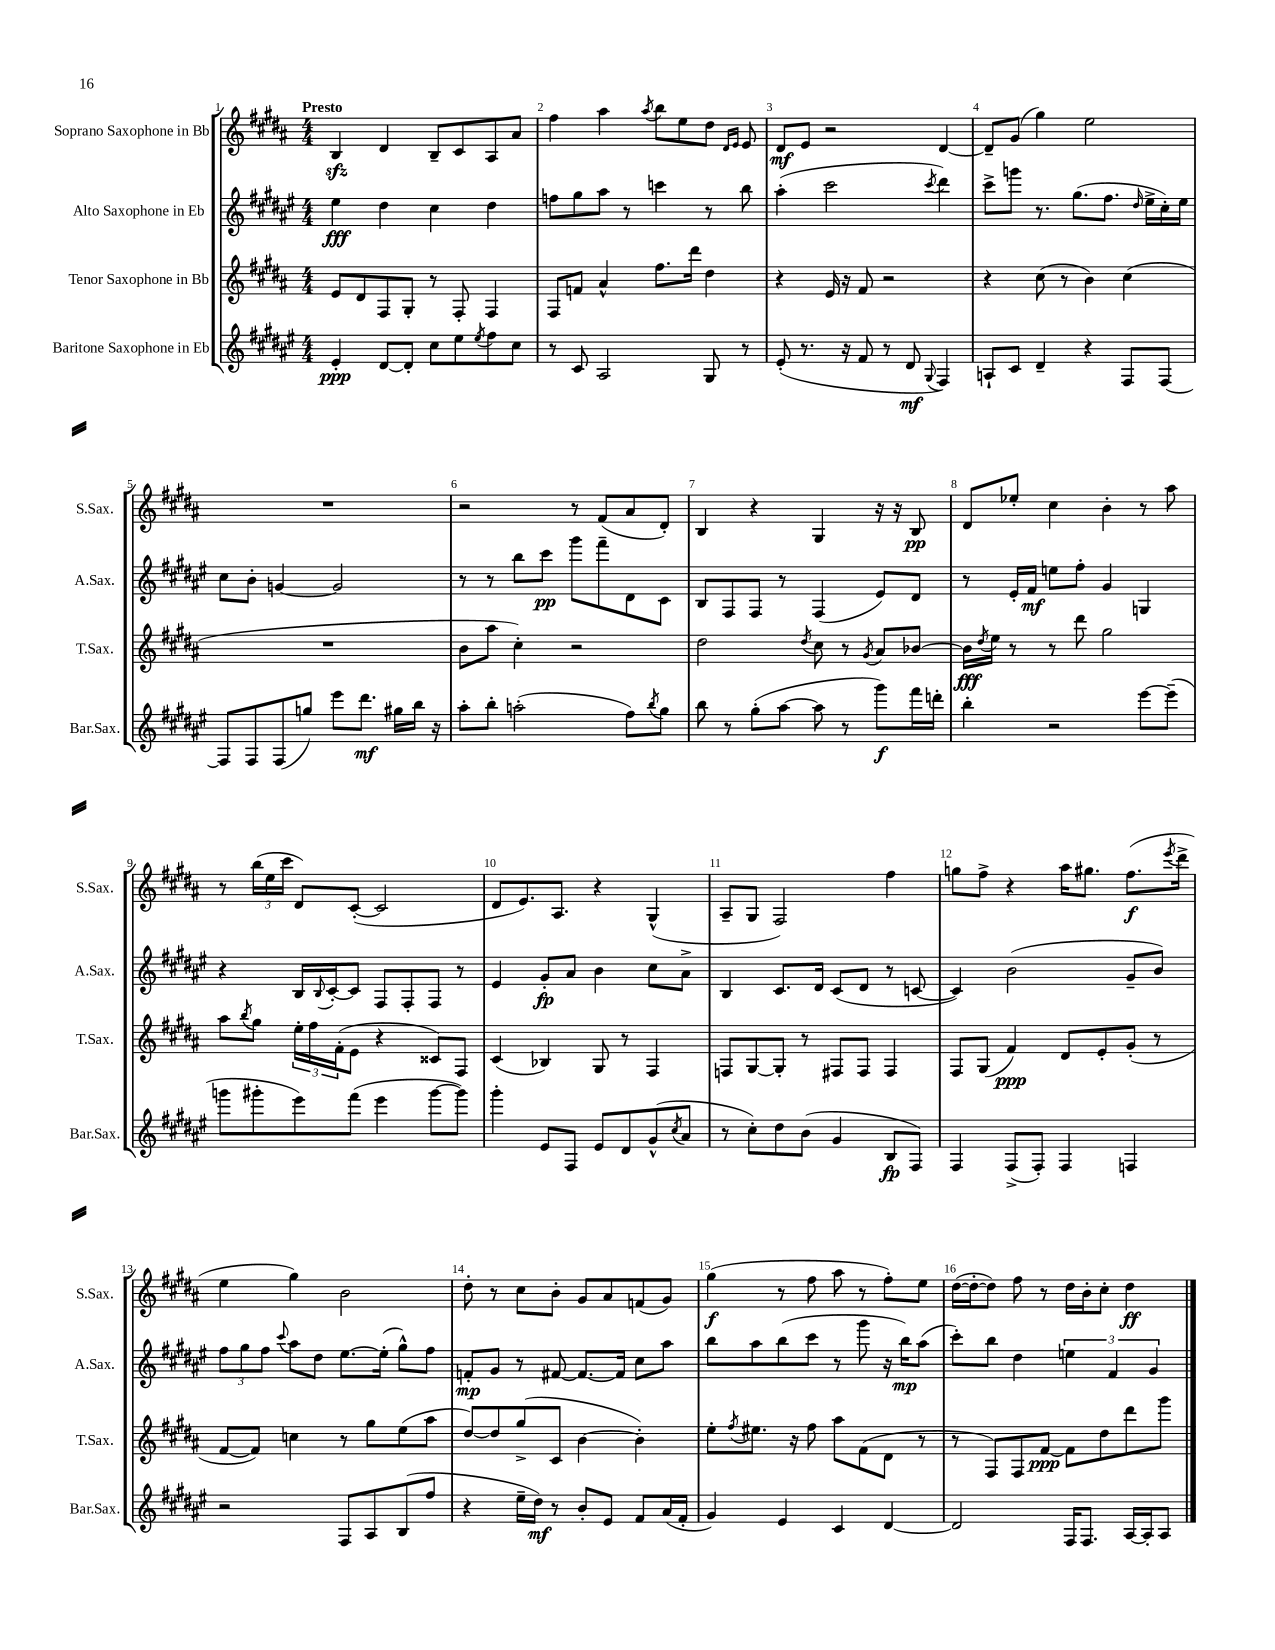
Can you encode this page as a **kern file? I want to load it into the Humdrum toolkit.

**kern	**kern	**kern	**kern
*staff4	*staff3	*staff2	*staff1
*clefG2	*clefG2	*clefG2	*clefG2
*k[f#c#g#d#a#e#]	*k[f#c#g#d#a#]	*k[f#c#g#d#a#e#]	*k[f#c#g#d#a#]
*M4/4	*M4/4	*M4/4	*M4/4
4e#'/	8e/L	4ee#\	4B/
.	8d#/	.	.
[8d#/L	8F#/	4dd#\	4d#/
8d#'/]J	8G#'/J	.	.
8cc#\L	8r	4cc#\	8B~/L
8ee#\	8F#'/	.	8c#/
8qee#/	.	.	.
8ff#\	4F#/	4dd#\	8A#/
8cc#\J	.	.	8a#/J
=	=	=	=
8r	8F#/L	8ff\L	4ff#\
8c#/	8f/J	8gg#\	.
2A#/	4a#^^/	8aa#\J	4aa#\
.	.	8r	.
.	.	.	8qaa#/
.	8.ff#\L	4ccc\	8bb\L
.	.	.	8ee\
.	16ddd#\Jk	.	.
8G#/	4dd#\	8r	8dd#\J
.	.	.	16qqd#/LL
.	.	.	16qqe/JJ
8r	.	8bb\	8e/
=	=	=	=
(8e#'/	4r	(4aa#'\	8d#/L
8.r	.	.	8e/J
.	16e/	2ccc#\	2r
16r	16r	.	.
8f#/	8f#/	.	.
8r	2r	.	.
8d#/	.	.	.
8qqG#/	.	8qccc#/	.
4F#/)	.	4ddd#\)	[4d#/
=	=	=	=
8A`/L	4r	8ccc#^\L	8d#~/]L
8c#/J	.	8ggg\J	(8g#/J
4d#~/	(8cc#\	8.r	4gg#\)
.	8r	.	.
.	.	(8.gg#\L	.
4r	4b\)	.	2ee\
.	.	8.ff#\J	.
8F#/L	(4cc#\	.	.
.	.	16qqdd#/	.
.	.	16ee#^\LL	.
[8F#/J	.	16cc#'\)	.
.	.	16ee#\JJ	.
=	=	=	=
8F#/]L	1r	8cc#\L	1r
8F#/	.	8b'\J	.
(8F#/	.	[4g/	.
8gg/J)	.	.	.
8eee#\L	.	2g/]	.
8.ddd#\J	.	.	.
16gg#\LL	.	.	.
16bb\JJ	.	.	.
16r	.	.	.
=	=	=	=
8aa#'\L	8b\L	8r	2r
8bb'\J	8aa#\J	8r	.
(2aa'\	4cc#'\)	8bb\L	.
.	.	8ccc#\J	.
.	2r	8ggg#\L	8r
.	.	8fff#~\	(8f#/L
8ff#\L)	.	8d#\	8a#/
8qbb/	.	.	.
8gg#\J	.	8c#\J	8d#'/J)
=	=	=	=
8bb\	2dd#\	8B/L	4B/
8r	.	8F#/	.
(8gg#'\L	.	8F#/J	4r
[8aa#\J	.	8r	.
.	8qdd#/	.	.
8aa#\]	8cc#\	(4F#/	4G#/
8r	8r	.	.
.	8qg#/	.	.
8ggg#\L)	8a#/L	8e#/L)	16r
.	.	.	16r
16fff#\L	[8b-/J	8d#/J	8B/
16ddd'\JJ	.	.	.
=	=	=	=
4bb'\	16b-\]LL	8r	8d#/L
.	8qdd#/	.	.
.	16ee\JJ	.	.
.	8r	16e#'/LL	8ee-'/J
.	.	16f#/JJ	.
2r	8r	8ee\L	4cc#\
.	8ddd#\	8ff#'\J	.
.	2gg#\	4g#/	4b'\
[8eee#\L	.	4G/	8r
(8eee#~\]J	.	.	8aa#\
=	=	=	=
8ggg\L	8aa#\L	4r	8r
.	8qbb/	.	.
8ggg#'\	8gg#\J	.	(24bb\LL
.	.	.	24ee\
.	.	.	24ccc#\JJ
8eee#\)	24ee'\LL	16B/LL	8d#/L)
.	24ff#\	.	.
.	.	8qqB/	.
.	.	[16c#'/J	.
.	(24f#'\J	.	.
(8fff#\J	8e\J	8c#/]J	([8c#'/J
4eee#\	4r	8F#/L	2c#/]
.	.	8F#'/	.
[8ggg#\L	8c##/L)	8F#/J	.
8ggg#\]J)	8F#/J	8r	.
=	=	=	=
4ggg#'\	(4c#/	4e#/	8d#/L
.	.	.	8.e/)
8e#/L	4B-/)	8g#'/L	.
.	.	.	8.A#/J
8F#/J	.	8a#/J	.
8e#/L	8G#/	4b\	4r
8d#/	8r	.	.
(8g#^^/	4F#/	8cc#\L	(4G#^^/
8qcc#/	.	.	.
8a#/J	.	8a#^\J	.
=	=	=	=
8r	8F/L	4B/	8A#~/L
8cc#'\L)	[8G#/	.	8G#/J
8dd#\	8G#'/]J	8.c#/L	2F#/)
(8b\J	8r	.	.
.	.	16d#/Jk	.
4g#/	8F#/L	(8c#/L	.
.	8F#/J	8d#/J	.
8B/L	4F#/	8r	4ff#\
8F#/J)	.	[8c/	.
=	=	=	=
4F#/	8F#/L	4c/])	8gg\L
.	(8G#/J	.	8ff#^\J
(8F#^/L	4f#/)	(2b\	4r
8F#'/J)	.	.	.
4F#/	8d#/L	.	16aa#\LK
.	.	.	8.gg#\J
.	8e'/	.	.
4F/	(8g#'/J	8g#~/L	(8.ff#\L
.	8r	8b/J)	.
.	.	.	8qeee/
.	.	.	16ddd#^\Jk
=	=	=	=
2r	[8f#/L	12ff#\L	4ee\
.	.	12gg#\	.
.	8f#/]J)	.	.
.	.	12ff#\J	.
.	.	8qqccc#/	.
.	4cc\	8aa#\L	4gg#\)
.	.	8dd#\J	.
8F#/L	8r	[8.ee#\L	2b\
8A#/	8gg#\L	.	.
.	.	(16ee#'\]Jk	.
(8B/	(8ee\	8gg#^^\L)	.
8ff#/J	8aa#\J	8ff#\J	.
=	=	=	=
4r	[8dd#/L)	8f'/L	8dd#'\
.	8dd#/]	8g#/J	8r
16ee#~\LL	(8gg#^/	8r	8cc#\L
16dd#\JJ)	.	.	.
8r	8c#/J	[8f#/	8b'\J
8b'/L	[4b\	8.f#/_L	8g#/L
8e#/J	.	.	8a#/
.	.	16f#/]Jk	.
8f#/L	4b'\])	8cc#\L	(8f/
(16a#/L	.	8aa#\J	8g#/J)
16f#'/JJ	.	.	.
=	=	=	=
4g#/)	8ee'\L	8bb\L	(4gg#\
.	8qff#/	.	.
.	8.ee#\J	8aa#\	.
4e#/	.	(8bb\	8r
.	16r	.	.
.	8ff#\	8ccc#\J	8ff#\
4c#/	8aa#\L	8r	8aa#\
.	(8f#\	8ggg#\	8r
[4d#/	8d#\J	16r	8ff#'\L)
.	.	16bb\LK)	.
.	8r	(8aa#\J	8ee\J
=	=	=	=
2d#/]	8r	8ccc#'\L)	([16dd#\LL
.	.	.	16dd#'\_J
.	8F#/L)	8bb\J	8dd#\]J)
.	8F#/	4dd#\	8ff#\
.	[8f#/J	.	8r
16F#/LK	8f#\]L	6ee\	16dd#\LL
8.F#/J	.	.	16b'\J
.	8dd#\	.	8cc#'\J
.	.	6f#/	.
[16A#/LL	8ddd#\	.	4dd#\
16A#'/]J	.	.	.
.	.	6g#/	.
8A#/J	8ggg#\J	.	.
==	==	==	==
*-	*-	*-	*-
